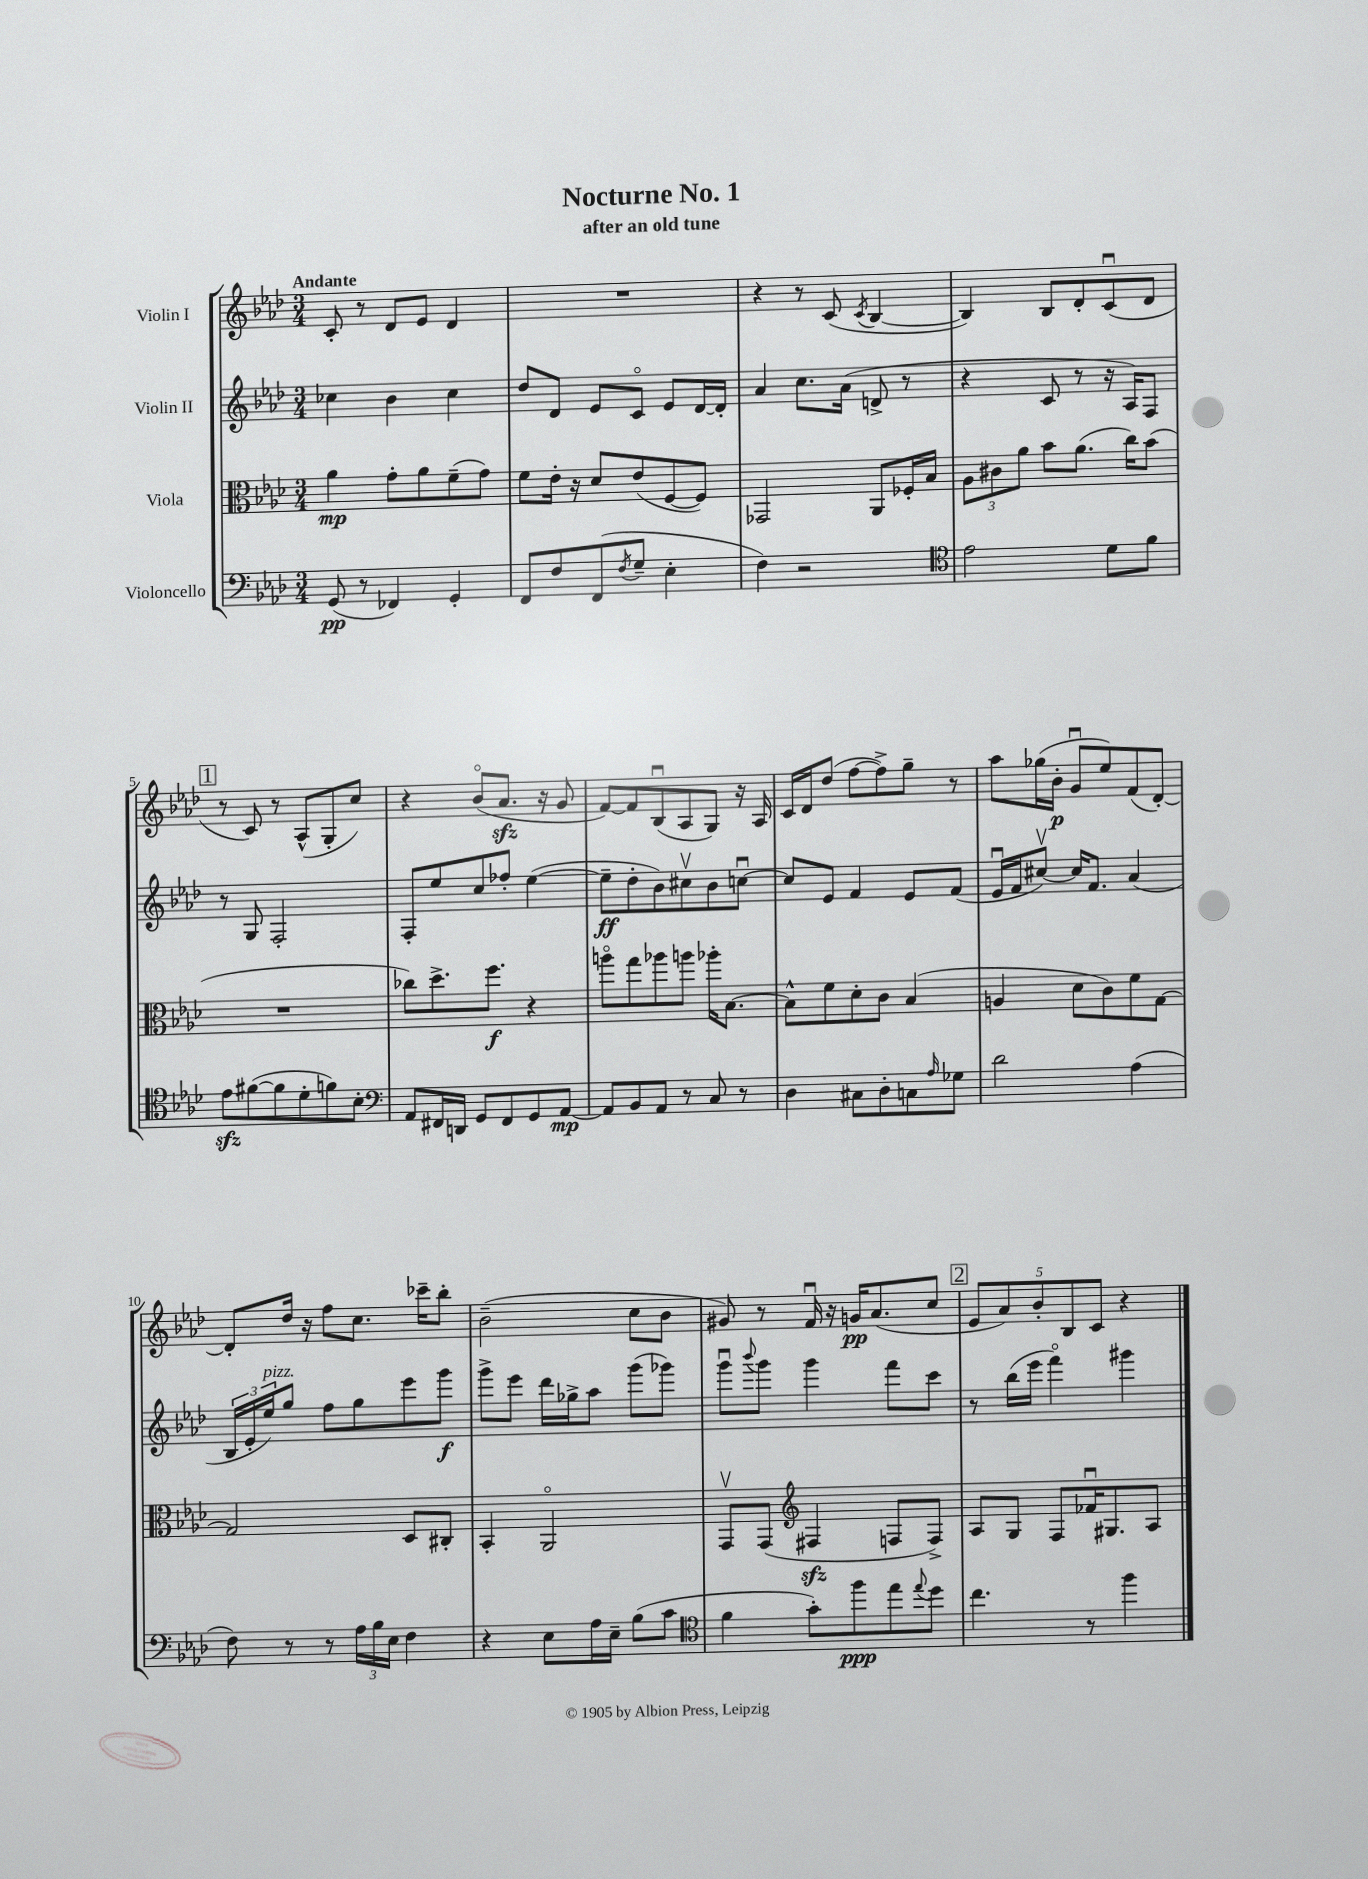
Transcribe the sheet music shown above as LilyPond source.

\header { title = "Nocturne No. 1" subtitle = "after an old tune" }
<<
\new StaffGroup <<
\new Staff = "s0" \with { instrumentName = "Violin I" } {
    \clef treble \key aes \major \numericTimeSignature \time 3/4 \tempo "Andante"
    c'8-. r8 des'8 ees'8 des'4 |
    R2. |
    r4 r8 c'8( \acciaccatura { c'8 } bes4~ |
    bes4) bes8 des'8-. c'8\downbow( des'8 |
    \mark \markup { \box "1" } r8 c'8) r8 aes8-^( g8-. c''8) |
    r4 bes'8\flageolet( aes'8.\sfz r16 g'8 |
    f'8~) f'8 bes8\downbow( aes8 g8) r16 aes16 |
    c'16 des'16 des''8( f''8~ f''8->) g''8-- r8 |
    aes''8 ges''16( bes'16-.\p g'8\downbow ees''8) f'8( des'8~-.) |
    des'8-. des''16 r16 f''8 c''8. ces'''16-- bes''8-. |
    bes'2--( c''8 bes'8 |
    gis'8) r8 f'16\downbow r16 g'16\pp aes'8.( c''8 |
    \mark \markup { \box "2" } \tuplet 5/4 { ees'8 aes'8) bes'8-. bes8 c'8 } r4 \bar "|." |
}
\new Staff = "s1" \with { instrumentName = "Violin II" } {
    \clef treble \key aes \major \numericTimeSignature \time 3/4
    ces''4 bes'4 ces''4 |
    des''8 des'8 ees'8 c'8\flageolet ees'8 des'16~ des'16-. |
    aes'4 c''8. aes'16( d'8-> r8 |
    r4 c'8 r8 r16 aes16) f8 |
    \mark \markup { \box "1" } r8 g8 f2-. |
    f8-. ees''8 c''8 fes''8-. ees''4~( |
    ees''8--\ff des''8-. bes'8) cis''8\upbow bes'8 c''8~\downbow |
    c''8 ees'8 f'4 ees'8 f'8( |
    ees'16\downbow f'16 cis''8~\upbow) cis''16 f'8. aes'4( |
    \tuplet 3/2 { bes16 ees'16-. ees''16^\markup { \italic "pizz." }) } g''8 f''8 g''8 ees'''8 g'''8\f |
    g'''8-> ees'''8 des'''16 ges''16-> aes''8 g'''8( ges'''8) |
    g'''8\downbow \appoggiatura { bes'''8 } g'''8 g'''4 f'''8 c'''8 |
    \mark \markup { \box "2" } r8 bes''16( ees'''16 f'''4\flageolet) gis'''4 \bar "|." |
}
\new Staff = "s2" \with { instrumentName = "Viola" } {
    \clef alto \key aes \major \numericTimeSignature \time 3/4
    aes'4\mp g'8-. aes'8 f'8--( g'8) |
    f'8 ees'16-. r16 des'8 ees'8( f8~ f8) |
    ges,2 aes,8 fes16-. bes16 |
    \tuplet 3/2 { aes8 cis'8 aes'8 } bes'8 aes'8.( c''16) bes'8( |
    \mark \markup { \box "1" } R2. |
    ces''8) des''8.-> f''8.\f r4 |
    a''8\flageolet g''8 aes''8 a''8 aes''16-. bes8.~ |
    bes8-^ f'8 des'8-. c'8 bes4( |
    a4 des'8 c'8) f'8 g8~ |
    g2 des8 cis8-. |
    bes,4-. aes,2\flageolet |
    g,8\upbow g,8( \clef treble fis4\sfz f8 f8->) |
    \mark \markup { \box "2" } aes8 g8 f8 fes'16\downbow gis8. aes8 \bar "|." |
}
\new Staff = "s3" \with { instrumentName = "Violoncello" } {
    \clef bass \key aes \major \numericTimeSignature \time 3/4
    g,8\pp( r8 fes,4) g,4-. |
    f,8 f8 f,8( \acciaccatura { f8 } g8-- ees4-. |
    f4) r2 |
    \clef tenor ees'2 des'8 f'8 |
    \mark \markup { \box "1" } ees'8\sfz fis'8~( fis'8 des'8-. f'8) bes8-. |
    \clef bass aes,8 fis,16 d,16 g,8 fis,8 g,8 aes,8~\mp |
    aes,8 bes,8 aes,8 r8 c8 r8 |
    des4 cis8 des8-. c8 \grace { aes16 } ges8 |
    des'2 aes4( |
    f8) r8 r8 \tuplet 3/2 { aes16 bes16 ees16 } f4 |
    r4 ees8 aes16 ees16-- bes8( c'8 |
    \clef tenor f'4 g'8-.) f''8\ppp ees''8 \appoggiatura { ees''8 } des''8 |
    \mark \markup { \box "2" } c''4. r8 f''4 \bar "|." |
}
>>
>>
